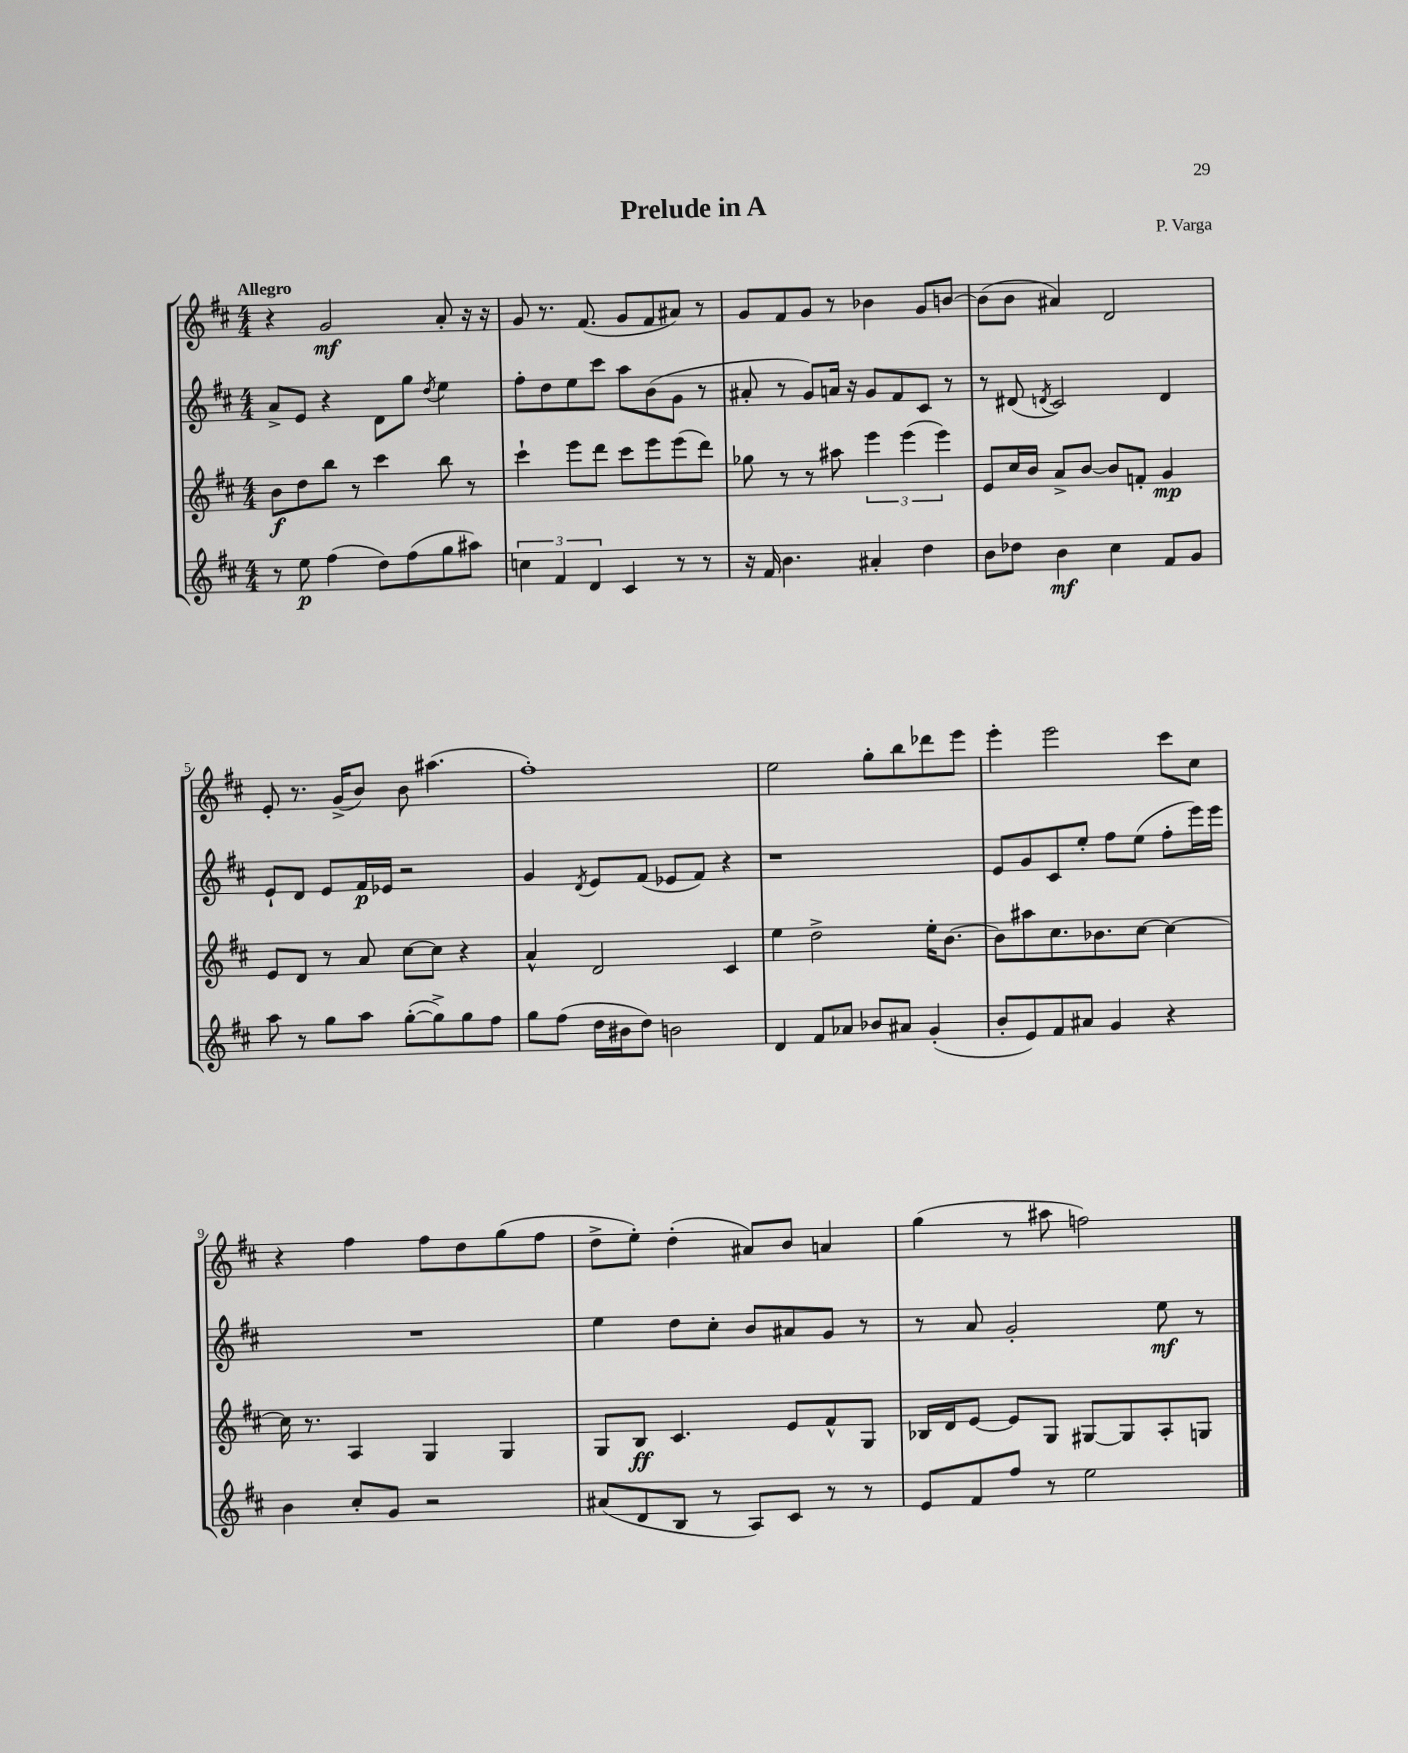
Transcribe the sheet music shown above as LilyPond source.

\header { title = "Prelude in A" composer = "P. Varga" }
<<
\new StaffGroup <<
\new Staff = "s0" {
    \clef treble \key d \major \numericTimeSignature \time 4/4 \tempo "Allegro"
    r4 g'2\mf a'8-. r16 r16 |
    g'8 r8. fis'8.( g'8 fis'8 ais'8) r8 |
    g'8 fis'8 g'8 r8 bes'4 g'8 b'8~ |
    b'8( b'8 ais'4) d'2 |
    e'8-. r8. g'16->( b'8) b'8 ais''4.( |
    fis''1-.) |
    e''2 g''8-. b''8 des'''8 e'''8 |
    e'''4-. e'''2 cis'''8 cis''8 |
    r4 fis''4 fis''8 d''8 g''8( fis''8 |
    d''8-> e''8-.) d''4-.( ais'8) b'8 a'4 |
    g''4( r8 ais''8 f''2) \bar "|." |
}
\new Staff = "s1" {
    \clef treble \key d \major \numericTimeSignature \time 4/4
    a'8-> e'8 r4 d'8 g''8 \acciaccatura { d''8 } e''4 |
    fis''8-. d''8 e''8 cis'''8 a''8 b'8( g'8 r8 |
    ais'8-. r8 g'8) a'16 r16 g'8 fis'8 cis'8 r8 |
    r8 dis'8( \acciaccatura { d'8 } cis'2) d'4 |
    e'8-! d'8 e'8 fis'16\p ees'16 r2 |
    g'4 \acciaccatura { d'8 } e'8 fis'8( ees'8 fis'8) r4 |
    r1 |
    e'8 g'8 cis'8 e''8-. fis''8 e''8( fis''8-. e'''16) e'''16 |
    R1 |
    e''4 d''8 cis''8-. b'8 ais'8 g'8 r8 |
    r8 a'8 g'2-. e''8\mf r8 \bar "|." |
}
\new Staff = "s2" {
    \clef treble \key d \major \numericTimeSignature \time 4/4
    b'8\f d''8 b''8 r8 cis'''4 b''8 r8 |
    cis'''4-! e'''8 d'''8 cis'''8 e'''8 e'''8( d'''8) |
    ges''8 r8 r8 ais''8 \tuplet 3/2 { e'''4 e'''4( e'''4) } |
    e'8 cis''16 b'16 a'8-> b'8~ b'8 f'8-. g'4\mp |
    e'8 d'8 r8 a'8 cis''8~ cis''8 r4 |
    a'4-^ d'2 cis'4 |
    e''4 d''2-> e''16-. b'8.~ |
    b'8 ais''8 cis''8. bes'8. cis''8~ cis''4~ |
    cis''16 r8. a4 g4 g4 |
    g8 b8\ff cis'4. e'8 fis'8-^ g8 |
    bes16 d'16 e'8~ e'8 g8 gis8~ gis8 a8-. g8 \bar "|." |
}
\new Staff = "s3" {
    \clef treble \key d \major \numericTimeSignature \time 4/4
    r8 e''8\p fis''4( d''8) fis''8( g''8 ais''8) |
    \tuplet 3/2 { c''4 fis'4 d'4 } cis'4 r8 r8 |
    r16 fis'16 b'4. ais'4-. d''4 |
    b'8 des''8 b'4\mf cis''4 fis'8 g'8 |
    a''8 r8 g''8 a''8 g''8~-.( g''8->) g''8 fis''8 |
    g''8 fis''8( d''16 bis'16 d''8) b'2 |
    d'4 fis'8 aes'8 bes'8 ais'8 g'4-.( |
    b'8-. e'8) fis'8 ais'8 g'4 r4 |
    b'4 cis''8-. g'8 r2 |
    ais'8( d'8 b8 r8 a8) cis'8 r8 r8 |
    e'8 fis'8 fis''8 r8 e''2 \bar "|." |
}
>>
>>
